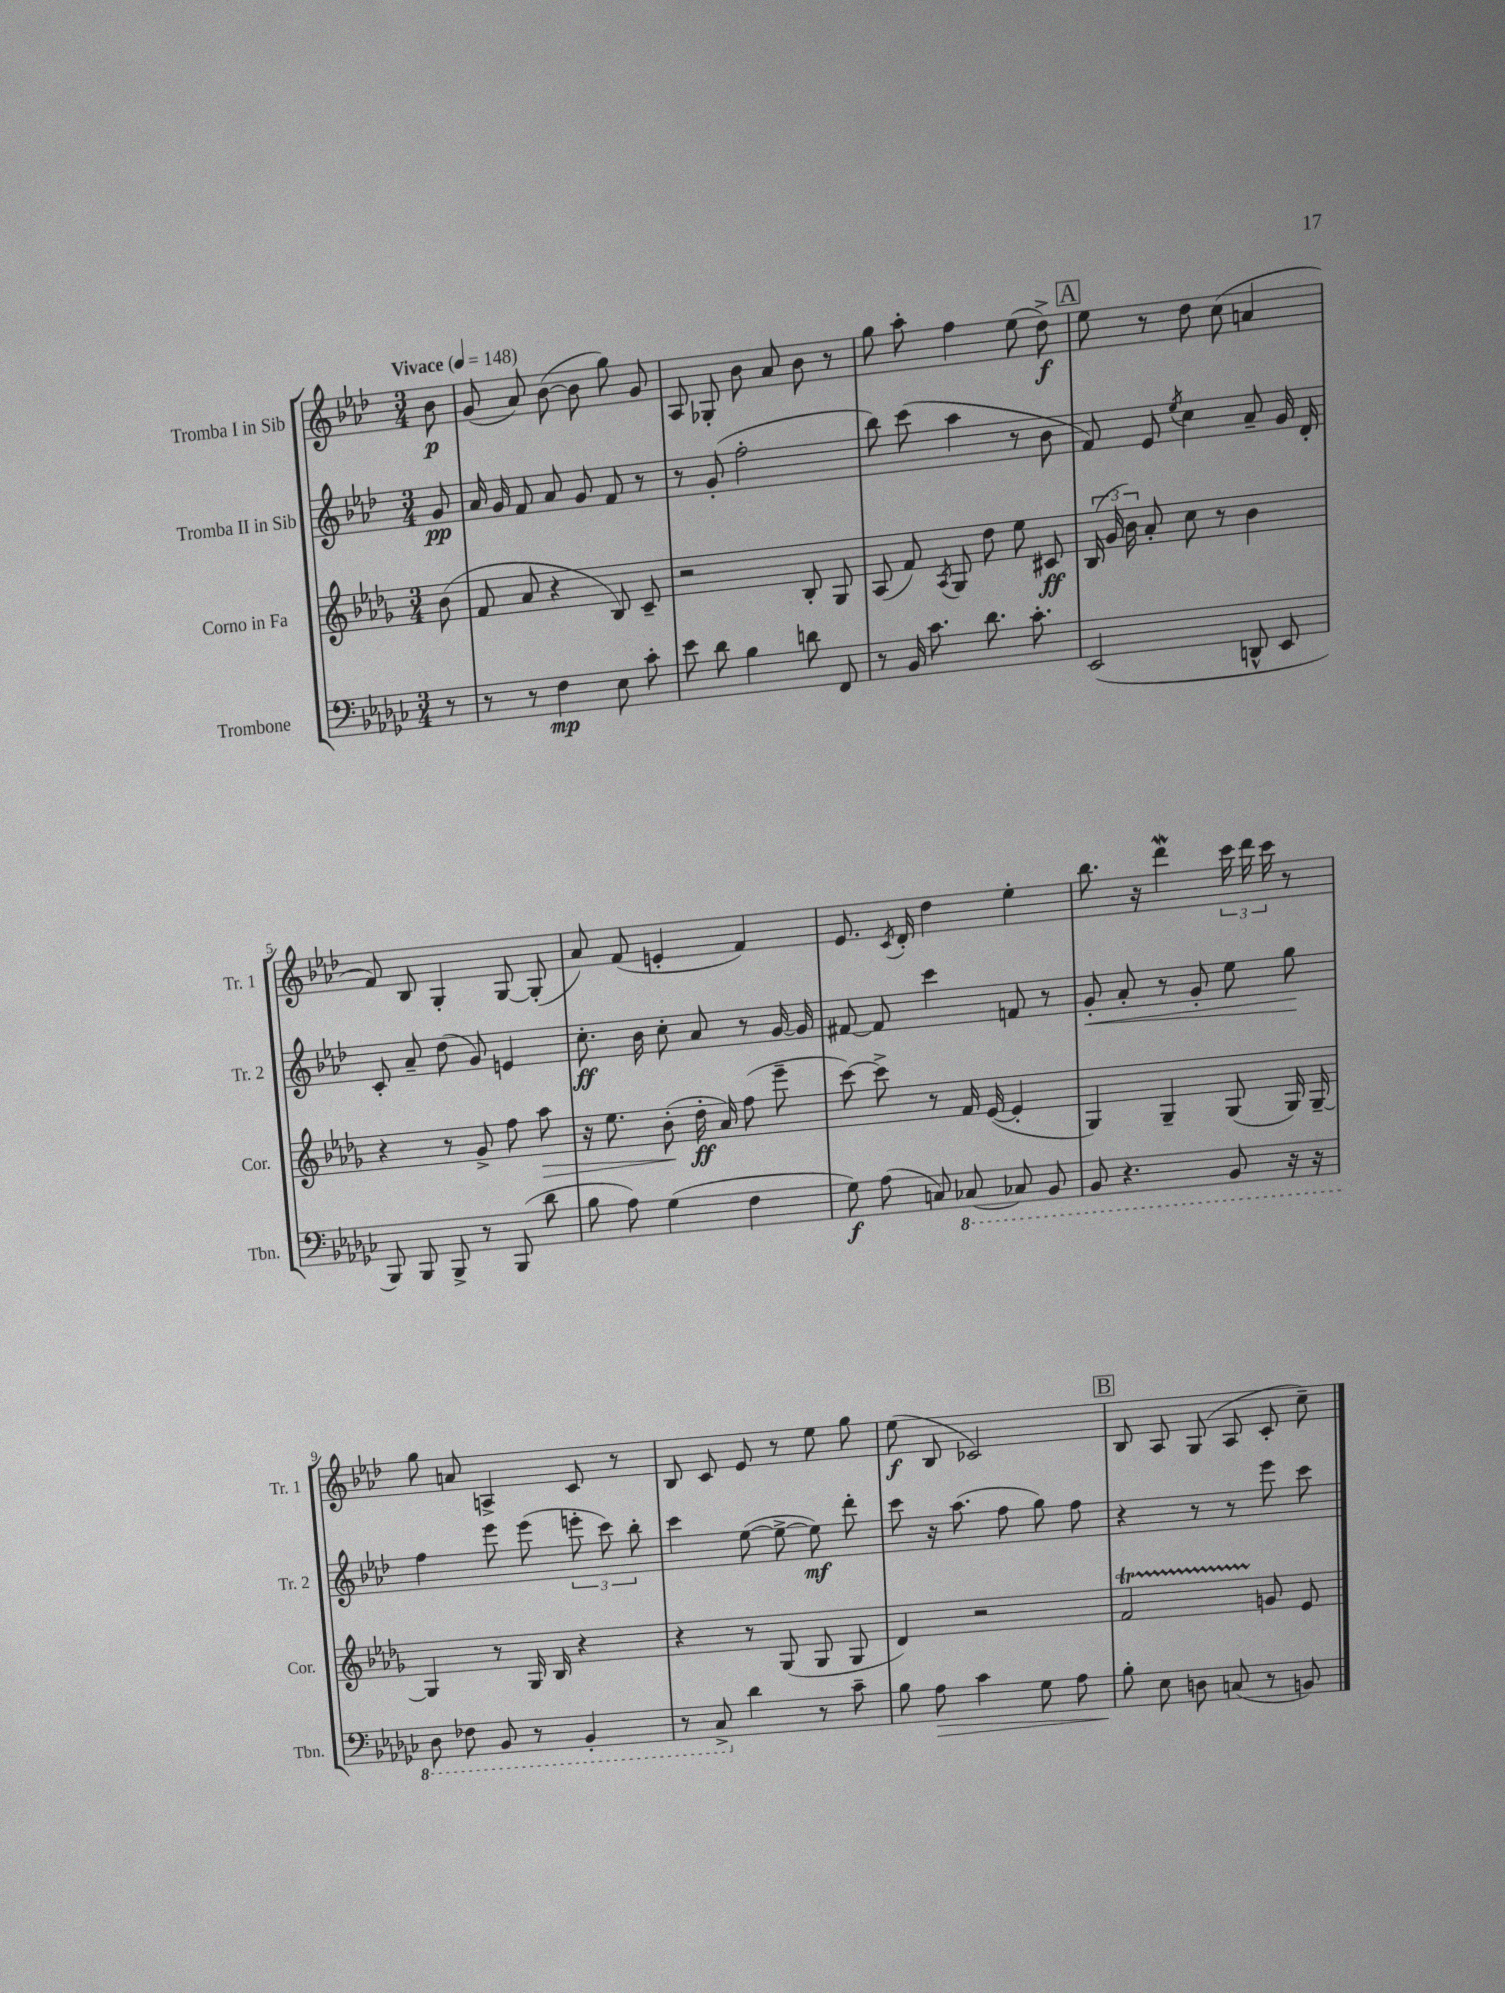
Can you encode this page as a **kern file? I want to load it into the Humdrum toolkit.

**kern	**dynam	**kern	**dynam	**kern	**dynam	**kern	**dynam
*part4	*part4	*part3	*part3	*part2	*part2	*part1	*part1
*staff4	*staff4	*staff3	*staff3	*staff2	*staff2	*staff1	*staff1
*I"Trombone	*	*I"Corno in Fa	*	*I"Tromba II in Sib	*	*I"Tromba I in Sib	*
*I'Tbn.	*	*I'Cor.	*	*I'Tr. 2	*	*I'Tr. 1	*
*clefF4	*	*clefG2	*	*clefG2	*	*clefG2	*
*k[b-e-a-d-g-c-]	*	*k[b-e-a-d-g-]	*	*k[b-e-a-d-]	*	*k[b-e-a-d-]	*
*M3/4	*	*M3/4	*	*M3/4	*	*M3/4	*
*MM148	*	*MM148	*	*MM148	*	*MM148	*
=	=	=	=	=	=	=	=
!	!	!	!	!	!	!LO:TX:a:B:t=Vivace	!
8r	.	(8b-\	.	8g/	pp	8b-\	p
=1	=1	=1	=1	=1	=1	=1	=1
8r	.	8f/	.	16a-/	.	(8g/	.
.	.	.	.	16g/	.	.	.
8r	.	8a-/	.	8f/	.	8a-/)	.
4F\	mp	4r	.	8a-/	.	([8b-\	.
.	.	.	.	8g/	.	8b-\]	.
8E-\	.	8B-/)	.	8f/	.	8gg\)	.
8c-'\	.	8c~/	.	8r	.	8g/	.
=2	=2	=2	=2	=2	=2	=2	=2
8e-\	.	2r	.	8r	.	8A-/	.
8d-\	.	.	.	(8g'/	.	8G-X'/	.
4B-\	.	.	.	2ff'\	.	8b-\	.
.	.	.	.	.	.	8a-/	.
8dn\	.	8B-'/	.	.	.	8b-\	.
8FF/	.	8G-/	.	.	.	8r	.
=3	=3	=3	=3	=3	=3	=3	=3
8r	.	(8A-/	.	8bb-\)	.	8gg\	.
16BB-/	.	8f/)	.	(8ccc\	.	8aa-'\	.
8.c-\	.	.	.	.	.	.	.
.	.	8qA-/	.	.	.	.	.
.	.	8G-/	.	4aa-\	.	4ff\	.
8.d-\	.	8dd-\	.	.	.	.	.
.	.	8ee-\	.	8r	.	(8ee-\	.
8.c-'\	.	.	.	.	.	.	.
.	.	8c#X/	ff	8b-\	.	8dd-^\)	f
!!LO:REH:place=s1:t=A
=4	=4	=4	=4	=4	=4	=4	=4
(2EE-/	.	(24B-/	.	8f/)	.	8ee-\	.
.	.	24g-/	.	.	.	.	.
.	.	24b-\)	.	.	.	.	.
.	.	8a-'/	.	8e-/	.	8r	.
.	.	.	.	8qee-/	.	.	.
.	.	8cc\	.	4cc\	.	8dd-\	.
.	.	8r	.	.	.	(8cc\	.
8DDn^^/	.	4b-\	.	8a-~/	.	4an/	.
8EE-/	.	.	.	16g/	.	.	.
.	.	.	.	16d-'/	.	.	.
!!LO:LB:g=z
=5	=5	=5	=5	=5	=5	=5	=5
8BBB-/)	.	4r	.	8c'/	.	8f/)	.
8BBB-/	.	.	.	8a-~/	.	8B-/	.
8BBB-^/	.	8r	.	(8dd-\	.	4G'/	.
8r	.	8g-^/	.	8g/)	.	.	.
(8BBB-/	.	8ff\	.	4en/	.	[8G/	.
!	!	!	!LO:HP:b	!	!	!	!
8d-\	.	8aa-\	>	.	.	(8G'/]	.
=6	=6	=6	=6	=6	=6	=6	=6
8B-\	.	16r	.	8.cc'\	ff	8a-/)	.
.	.	8.ee-\	.	.	.	.	.
8A-\)	.	.	.	.	.	(8f/	.
.	.	.	.	16b-\	.	.	.
(4G-\	.	(8b-'\	.	8cc'\	.	4en'/	.
.	.	16dd-'\	] ff	8a-/	.	.	.
.	.	16a-/)	.	.	.	.	.
4F\	.	(8ff\	.	8r	.	4f/)	.
.	.	8eee-~\	.	[16g/	.	.	.
.	.	.	.	16g/]	.	.	.
=7	=7	=7	=7	=7	=7	=7	=7
8G-\)	f	[8ccc\)	.	[8f#X/	.	8.e-/	.
(8A-\	.	8ccc^\]	.	8f#/]	.	.	.
.	.	.	.	.	.	8qc/	.
.	.	.	.	.	.	16d-'/	.
8Cn/)	.	8r	.	4ccc\	.	4dd-\	.
*8ba	*	*	*	*	*	*	*
[8CC-X/	.	16f/	.	.	.	.	.
.	.	([16e-/	.	.	.	.	.
8CC-X/]	.	4e-'/]	.	8fn/	.	4ee-'\	.
8BBB-/	.	.	.	8r	.	.	.
=8	=8	=8	=8	=8	=8	=8	=8
!	!	!	!	!	!LO:HP:b	!	!
8BBB-/	.	4G-/)	.	8g'/	<	8.bb-\	.
4.r	.	.	.	8a-'/	.	.	.
.	.	.	.	.	.	16r	.
.	.	4G-~/	.	8r	.	4ddd-w\	.
.	.	.	.	8g'/	.	.	.
8BBB-/	.	(8G-/	.	8ee-\	.	24ccc\	.
.	.	.	.	.	.	24ddd-\	.
.	.	.	.	.	.	24ccc\	.
16r	.	16G-/)	.	8gg\	.	8r	.
16r	.	[16G-~/	.	.	.	.	.
.	.	.	.	.	[	.	.
!!LO:LB:g=z
=9	=9	=9	=9	=9	=9	=9	=9
8DD-\	.	4G-/]	.	4ff\	.	8gg\	.
8FF-X\	.	.	.	.	.	8an/	.
8BBB-/	.	8r	.	8eee-\	.	4An^/	.
8r	.	16G-/	.	(8eee-\	.	.	.
.	.	16B-/	.	.	.	.	.
4BBB-'/	.	4r	.	12eeen'\	.	8c/	.
.	.	.	.	12ccc\)	.	.	.
.	.	.	.	.	.	8r	.
.	.	.	.	12bb-'\	.	.	.
=10	=10	=10	=10	=10	=10	=10	=10
8r	.	4r	.	4ccc\	.	8B-/	.
8CC-^/	.	.	.	.	.	8c/	.
*X8ba	*	*	*	*	*	*	*
4d-\	.	8r	.	([8ee-\	.	8e-/	.
.	.	(8G-/	.	8ee-^\_	.	8r	.
8r	.	8G-/	.	8ee-\])	mf	8ee-\	.
8c-~\	.	8G-/	.	8ddd-'\	.	8gg\	.
=11	=11	=11	=11	=11	=11	=11	=11
8B-\	.	4d-/)	.	8ccc\	.	(8ee-\	f
!	!LO:HP:b	!	!	!	!	!	!
8A-\	>	.	.	16r	.	8B-/	.
.	.	.	.	(8.aa-\	.	.	.
4c-\	.	2r	.	.	.	2c-X/)	.
.	.	.	.	8ff\	.	.	.
8G-\	.	.	.	8gg\)	.	.	.
8A-\	.	.	.	8ff\	.	.	.
!!LO:REH:place=s1:t=B
=12	=12	=12	=12	=12	=12	=12	=12
8B-'\	.	2ft/	.	4r	.	8B-/	.
8E-\	]	.	.	.	.	8A-/	.
8Dn\	.	.	.	8r	.	(8G/	.
(8Cn/	.	.	.	8r	.	8A-/	.
8r	.	8gn/	.	8eee-\	.	8c'/	.
8BBn/)	.	8e-/	.	8ccc\	.	8cc~\)	.
==	==	==	==	==	==	==	==
*-	*-	*-	*-	*-	*-	*-	*-
